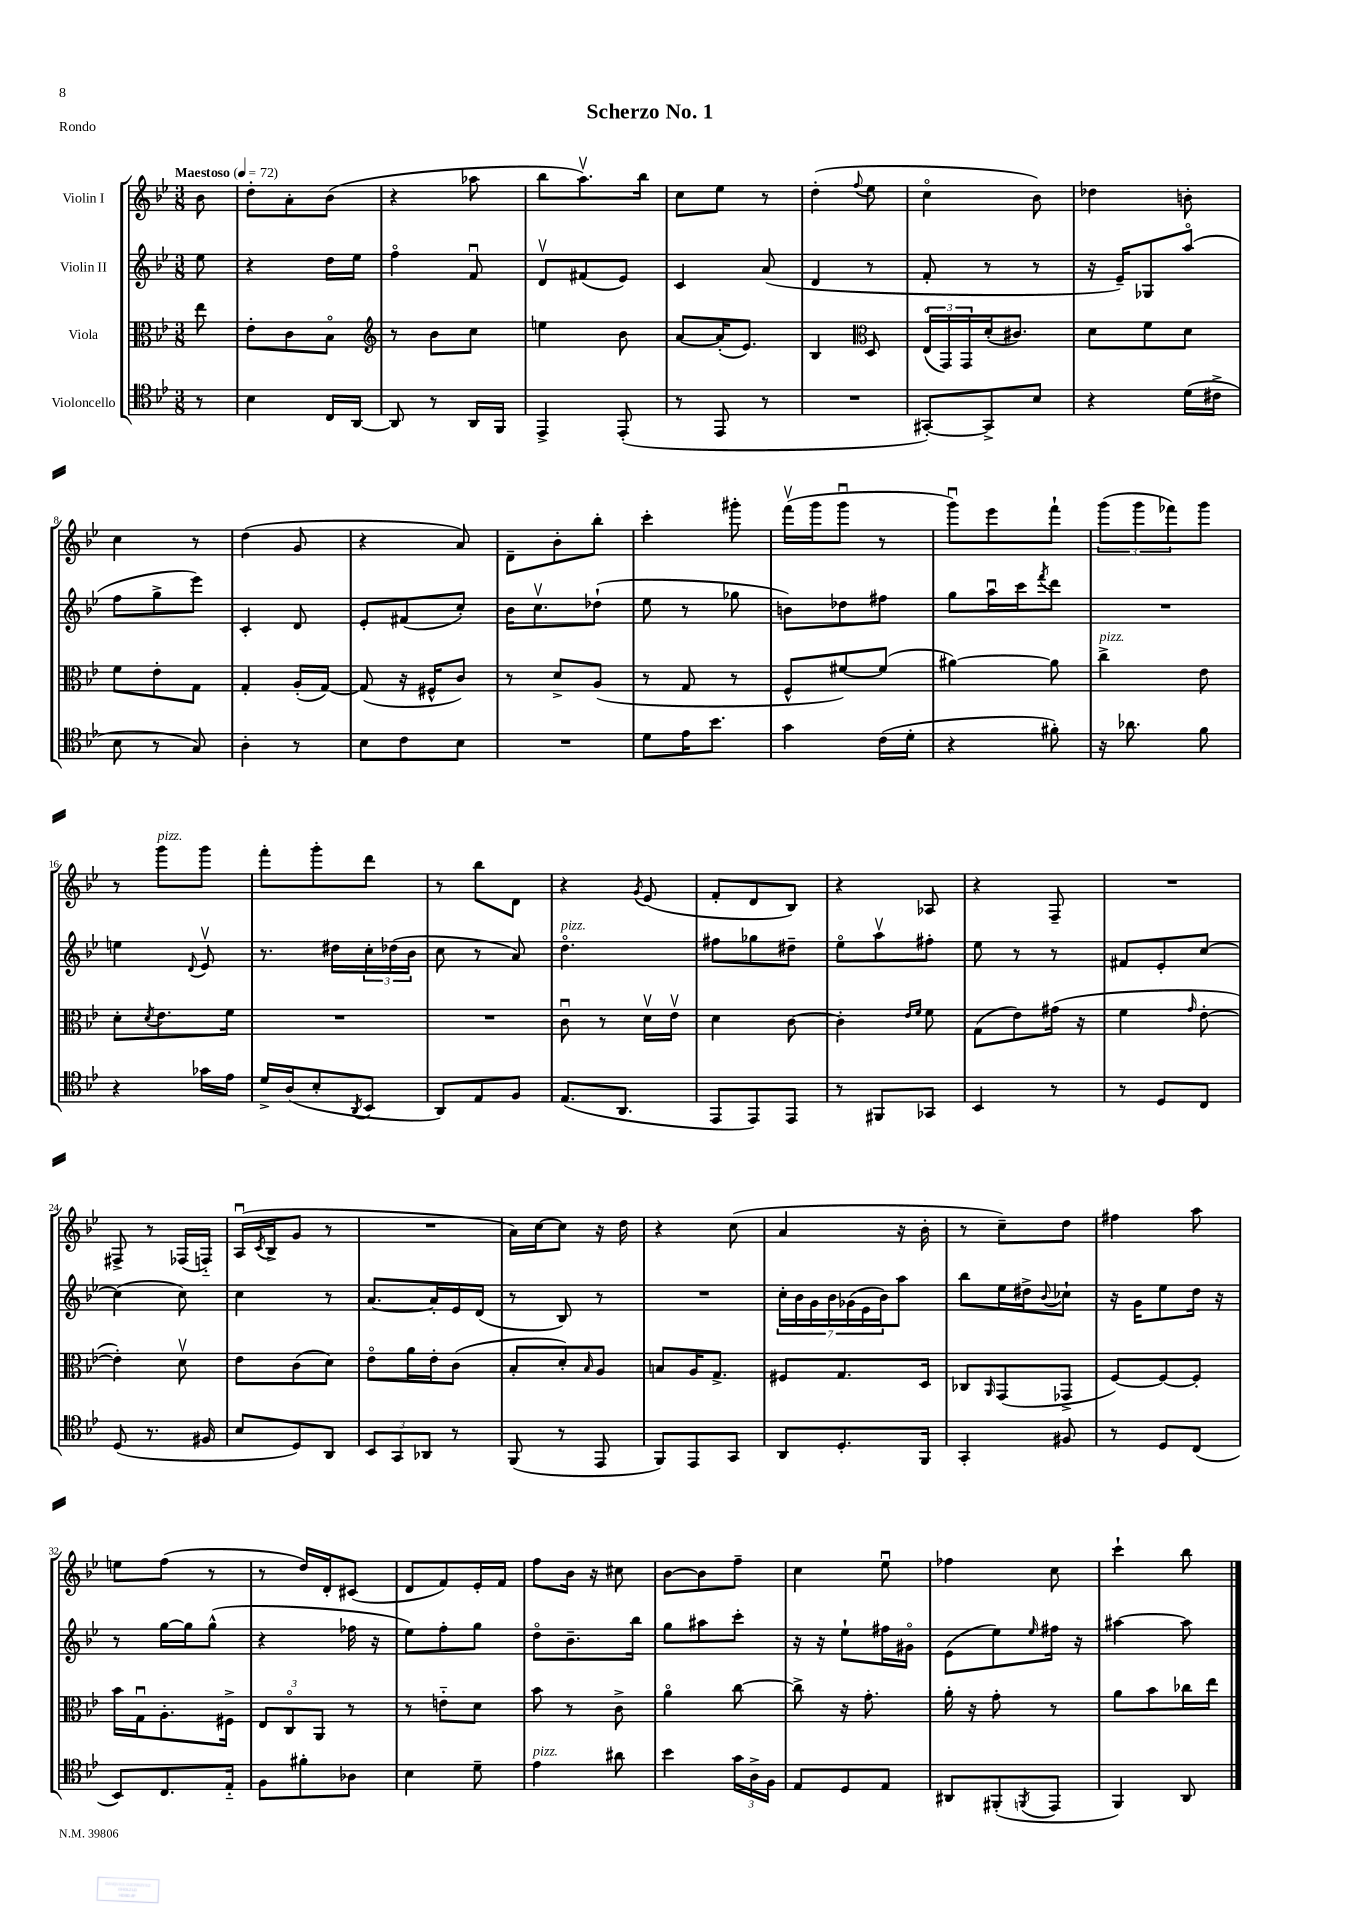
\header { title = "Scherzo No. 1" piece = "Rondo" }
<<
\new StaffGroup <<
\new Staff = "s0" \with { instrumentName = "Violin I" } {
    \clef treble \key bes \major \numericTimeSignature \time 3/8 \partial 8 \tempo "Maestoso" 4 = 72
    bes'8 |
    d''8-. a'8-. bes'8( |
    r4 aes''8 |
    bes''8 a''8.\upbow) bes''16 |
    c''8 ees''8 r8 |
    d''4-.( \appoggiatura { f''8 } ees''8 |
    c''4\flageolet bes'8) |
    des''4 b'8-. |
    c''4 r8 |
    d''4( g'8 |
    r4 a'8) |
    d'8-- bes'8-. bes''8-. |
    c'''4-. gis'''8-. |
    f'''16\upbow( g'''16 g'''8\downbow r8 |
    g'''8\downbow) ees'''8 f'''8-! |
    \tuplet 3/2 { g'''8( g'''8 fes'''8) } g'''8 |
    r8 g'''8^\markup { \italic "pizz." } g'''8 |
    f'''8-. g'''8-. d'''8 |
    r8 bes''8 d'8 |
    r4 \acciaccatura { g'8 } ees'8( |
    f'8-. d'8 bes8) |
    r4 aes8 |
    r4 f8-- |
    R4. |
    fis8-> r8 fes16( f16-_) |
    a16\downbow( \acciaccatura { c'8 } bes16-> g'8 r8 |
    R4. |
    a'16) c''16~ c''8 r16 d''16 |
    r4 c''8( |
    a'4 r16 bes'16-. |
    r8 c''8--) d''8 |
    fis''4 a''8 |
    e''8 f''8( r8 |
    r8 d''16) d'16-. cis'8( |
    d'8 f'8) ees'16-. f'16 |
    f''8 bes'16 r16 cis''8 |
    bes'8~ bes'8 f''8-- |
    c''4 ees''8\downbow |
    fes''4 c''8 |
    c'''4-! bes''8 \bar "|." |
}
\new Staff = "s1" \with { instrumentName = "Violin II" } {
    \clef treble \key bes \major \numericTimeSignature \time 3/8 \partial 8
    ees''8 |
    r4 d''16 ees''16 |
    f''4\flageolet f'8\downbow |
    d'8\upbow fis'8( ees'8) |
    c'4 a'8( |
    d'4 r8 |
    f'8-. r8 r8 |
    r16 ees'16--) ges8 a''8\flageolet( |
    f''8 g''8-> ees'''8) |
    c'4-. d'8 |
    ees'8-. fis'8( c''8-.) |
    bes'16 c''8.\upbow des''8-!( |
    ees''8 r8 ges''8 |
    b'8) des''8 fis''8 |
    g''8 a''16\downbow c'''16 \acciaccatura { f'''8 } d'''8 |
    R4. |
    e''4 \appoggiatura { d'8 } ees'8\upbow |
    r8. dis''16 \tuplet 3/2 { c''16-. des''16( bes'16 } |
    c''8 r8 a'8) |
    d''4.\flageolet^\markup { \italic "pizz." } |
    fis''8 ges''8 dis''8-- |
    ees''8\flageolet a''8\upbow fis''8-. |
    ees''8 r8 r8 |
    fis'8 ees'8-. c''8~ |
    c''4( c''8) |
    c''4 r8 |
    a'8.~ a'16-. ees'16 d'16( |
    r8 bes8) r8 |
    R4. |
    \tuplet 7/4 { c''16-. bes'16 g'16 bes'16 ges'16( ees'16 bes'16) } a''8 |
    bes''8 ees''16 dis''16-> \appoggiatura { bes'8 } ces''8-! |
    r16 g'16 ees''8 d''16 r16 |
    r8 g''16~ g''16 g''8-^( |
    r4 fes''16 r16 |
    ees''8) f''8-. g''8 |
    d''8\flageolet bes'8.-- bes''16 |
    g''8 ais''8 c'''8-. |
    r16 r16 ees''8-! fis''16 gis'16\flageolet |
    ees'8( ees''8) \grace { ees''16 } fis''16 r16 |
    ais''4~ ais''8 \bar "|." |
}
\new Staff = "s2" \with { instrumentName = "Viola" } {
    \clef alto \key bes \major \numericTimeSignature \time 3/8 \partial 8
    ees''8 |
    ees'8-. c'8 bes8\flageolet |
    \clef treble r8 bes'8 c''8 |
    e''4 bes'8 |
    a'8~ a'16-.( ees'8.) |
    bes4 \clef alto d8 |
    \tuplet 3/2 { ees16\flageolet( g,16) g,16 } d'16-.( cis'8.) |
    d'8 f'8 d'8 |
    f'8 ees'8-. g8 |
    g4-. a16-.( g16~) |
    g8( r16 fis16-^ c'8) |
    r8 d'8-> a8( |
    r8 g8 r8 |
    f8-^ fis'8~) fis'8( |
    ais'4~) ais'8 |
    c''4->^\markup { \italic "pizz." } ees'8 |
    d'8-. \acciaccatura { d'8 } ees'8. f'16 |
    R4. |
    R4. |
    c'8\downbow r8 d'16\upbow ees'16\upbow |
    d'4 c'8~ |
    c'4-. \grace { ees'16 f'16 } f'8 |
    g8( ees'8) gis'16( r16 |
    f'4 \grace { g'16 } ees'8~-. |
    ees'4-.) d'8\upbow |
    ees'8 c'8( d'8) |
    ees'8\flageolet a'16 ees'16-. c'8( |
    bes8-. d'8-.) \grace { bes16 } a8 |
    b8 a16 g8.-> |
    fis8 g8. d16 |
    ces8 \grace { a,16 } g,8( ges,8-> |
    f8~) f8~ f8-. |
    bes'16 g16\downbow a8.-. fis16-> |
    \tuplet 3/2 { ees8 c8\flageolet a,8 } r8 |
    r8 e'8-_ d'8 |
    bes'8 r8 c'8-> |
    a'4\flageolet c''8~ |
    c''8-> r16 g'8.-. |
    a'16-. r16 g'8-. r8 |
    a'8 bes'8 ces''16 ees''16 \bar "|." |
}
\new Staff = "s3" \with { instrumentName = "Violoncello" } {
    \clef tenor \key bes \major \numericTimeSignature \time 3/8 \partial 8
    r8 |
    bes4 c16 a,16~ |
    a,8 r8 a,16 f,16 |
    ees,4-> ees,8-.( |
    r8 ees,8 r8 |
    R4. |
    gis,8~-.) gis,8-> bes8 |
    r4 d'16( cis'16-> |
    bes8 r8 g8) |
    a4-. r8 |
    bes8 c'8 bes8 |
    R4. |
    d'8 ees'16 bes'8. |
    g'4 c'16( d'16-. |
    r4 fis'8-.) |
    r16 aes'8. f'8 |
    r4 ges'16 ees'16 |
    d'16-> a16( bes8-. \acciaccatura { a,8 } bes,8 |
    a,8) ees8 f8 |
    ees8.( a,8. |
    ees,8 ees,8) ees,8 |
    r8 fis,8 ges,8 |
    bes,4 r8 |
    r8 d8 c8 |
    d8( r8. fis16 |
    bes8 d8) a,8 |
    \tuplet 3/2 { bes,8 g,8 aes,8 } r8 |
    f,8( r8 ees,8 |
    f,8) ees,8 g,8 |
    a,8 d8.-. f,16 |
    g,4-. fis8 |
    r8 d8 c8( |
    bes,8) c8. ees16-_ |
    f8 fis'8-. aes8 |
    bes4 d'8-- |
    ees'4^\markup { \italic "pizz." } ais'8 |
    bes'4 \tuplet 3/2 { g'16 a16-> f16 } |
    ees8 d8 ees8 |
    ais,8 fis,8-.( \acciaccatura { f,8 } ees,8 |
    f,4) a,8 \bar "|." |
}
>>
>>
